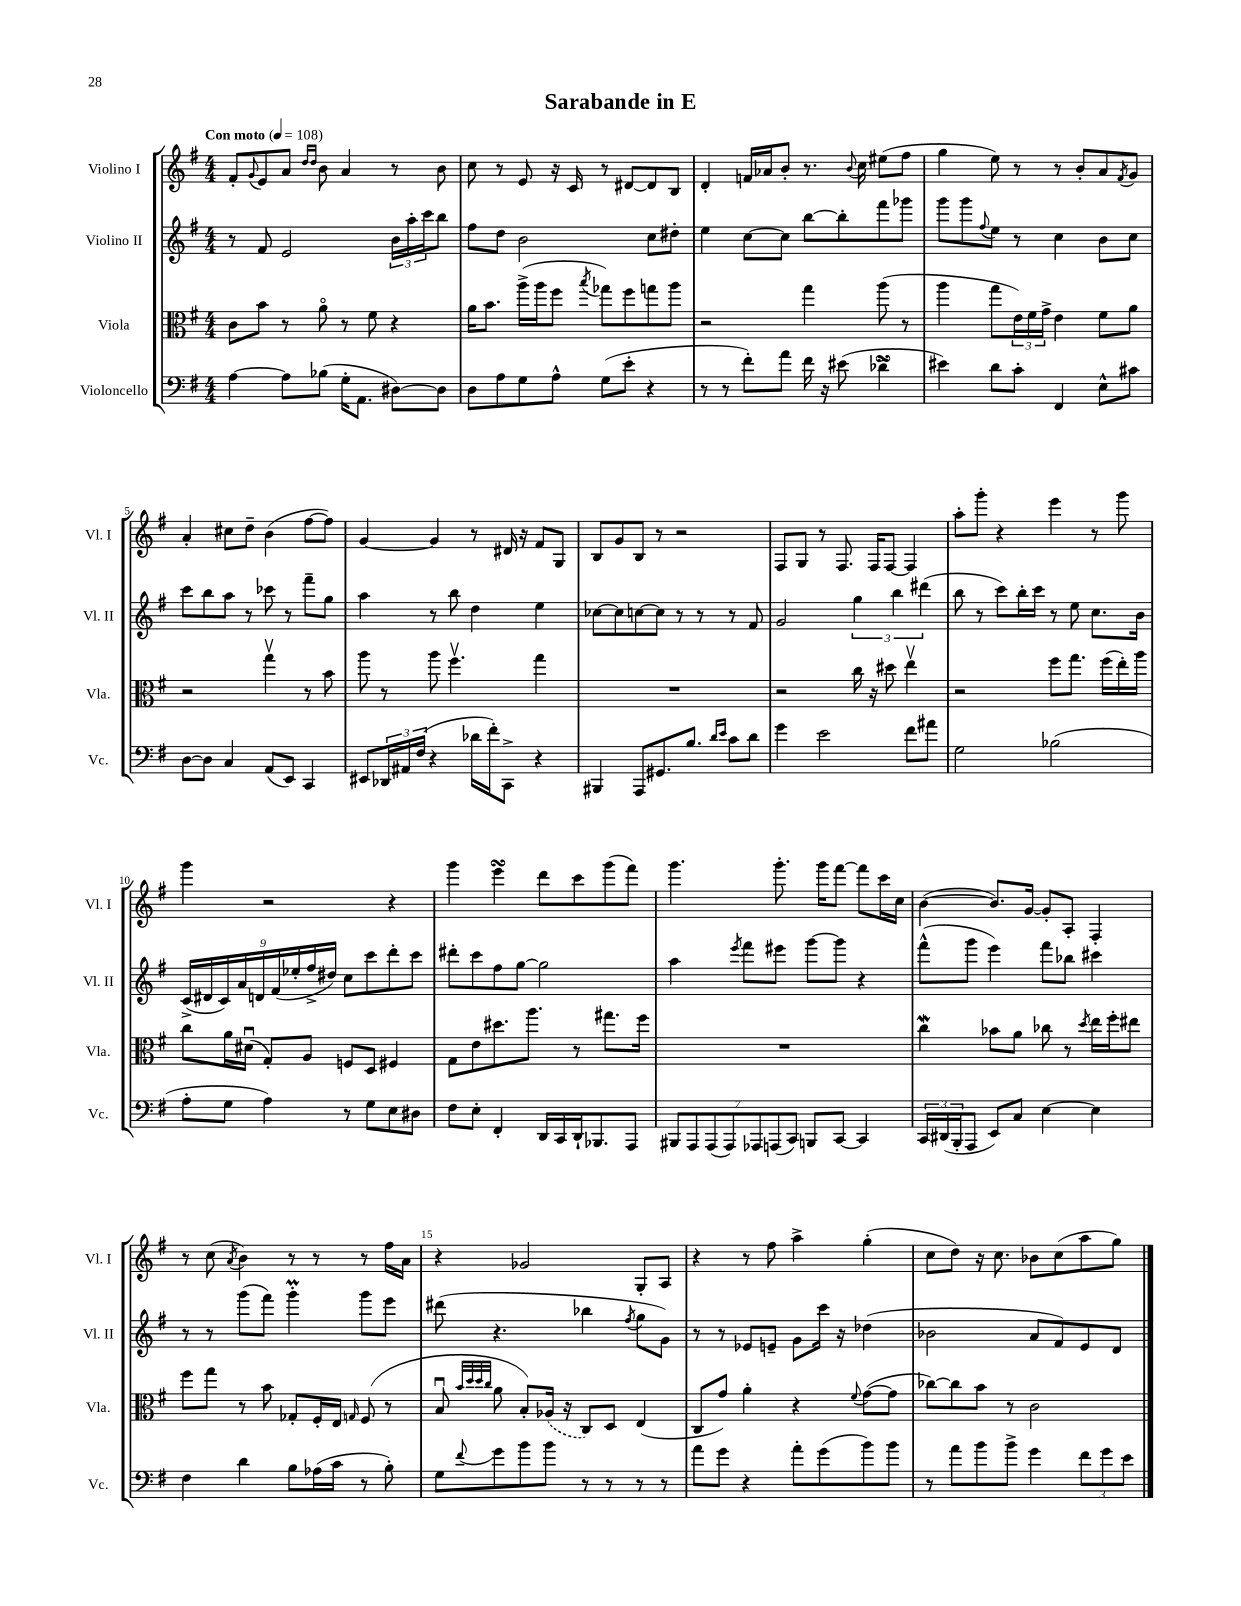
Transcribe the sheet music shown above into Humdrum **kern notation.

**kern	**kern	**kern	**kern
*part4	*part3	*part2	*part1
*staff4	*staff3	*staff2	*staff1
*I"Violoncello	*I"Viola	*I"Violino II	*I"Violino I
*I'Vc.	*I'Vla.	*I'Vl. II	*I'Vl. I
*clefF4	*clefC3	*clefG2	*clefG2
*k[f#]	*k[f#]	*k[f#]	*k[f#]
*M4/4	*M4/4	*M4/4	*M4/4
*MM108	*MM108	*MM108	*MM108
=1	=1	=1	=1
!	!	!	!LO:TX:a:B:t=Con moto
[4A\	8c\L	8r	8f#'/L
.	.	.	8qqg/
.	8b\J	8f#/	8e/
8A\L]	8r	2e/	8a/J
.	.	.	16qqdd/LL
.	.	.	16qqdd/JJ
(8B-X\J	8a\	.	8b\
16G'\KL	8r	.	4a/
8.AA\J	.	.	.
.	8f#\	.	.
[8D#X\L)	4r	24b\LL	8r
.	.	24aa'\	.
.	.	24ccc\J	.
8D#\J]	.	8bb\J	8b\
=2	=2	=2	=2
8D\L	16a\KL	8ff#\L	8cc\
.	8.b\J	.	.
8A\	.	8dd\J	8r
8G\	(16aa^\LL	2b\	8e/
.	16aa\J	.	.
8A^^\J	8ff#\J	.	16r
.	.	.	16c/
.	8qbb/	.	.
(8G\L	8gg-X\L)	.	8r
8e'\J	8ff#\	.	[8d#X/L
4r	8ggn\	8cc\L	8d#/]
.	8aa\J	8dd#X'\J	8B/J
=3	=3	=3	=3
8r	2r	4ee\	4d'/
8r	.	.	.
8f#'\L)	.	[8cc\L	16fn/LL
.	.	.	16a-X/J
8a\J	.	8cc\J]	8b'/J
16f#\	4gg\	[8bb\L	8.r
16r	.	.	.
(8e#X\	.	8bb'\]	.
.	.	.	8qqb/
.	.	.	16cc\
4d-XsSSs^\	(8aa\	8fff#\	(8ee#X\L
.	8r	8ggg-X\J	8ff#\J
=4	=4	=4	=4
4e#X\)	4aa\	8ggg\L	4gg\
.	.	8ggg\	.
.	.	8qqff#/	.
8d\L	8gg\L	8ee\J	8ee\)
8c'\J	24e\L)	8r	8r
.	24f#\	.	.
.	24g^\JJ	.	.
4FF#/	4e\	4cc\	8r
.	.	.	8b'/L
8E^^\L	8f#\L	8b\L	8a/
.	.	.	8qf#/
8c#X\J	8a\J	8cc\J	8g/J
!!LO:LB:g=z
=5	=5	=5	=5
[8D\L	2r	8ccc\L	4a'/
8D\J]	.	8bb\	.
4C/	.	8aa\J	8cc#X\L
.	.	8r	8dd~\J
(8AA/L	4ggv\	8ccc-X\	(4b\
8EE/J)	.	8r	.
4CC/	8r	8fff#~\L	[8ff#\L
.	8b\	8gg\J	8ff#\J])
=6	=6	=6	=6
8EE#X/L	8aa\	4aa\	[4g/
24DD-X/L	8r	.	.
24AA#X/	.	.	.
(24F#/JJ	.	.	.
4r	8aa\	8r	4g/]
.	4.ff#v\	8bb\	.
16d-X\LL	.	4dd\	8r
16f#'\J)	.	.	.
8CC^\J	.	.	16d#X/
.	.	.	16r
4r	4gg\	4ee\	8f#/L
.	.	.	8G/J
=7	=7	=7	=7
4BBB#X/	1r	[8cc-X\L	8B/L
.	.	8cc-\]	8g/
8AAA/L	.	[8ccn\	8B/J
8.GG#X/	.	8cc\J]	8r
.	.	8r	2r
8.B/J	.	.	.
.	.	8r	.
16qqd/LL	.	.	.
16qqe/JJ	.	.	.
8c\L	.	8r	.
8d\J	.	8f#/	.
=8	=8	=8	=8
4g\	2r	2g/	8F#/L
.	.	.	8G/J
2e\	.	.	8r
.	.	.	8.F#/
.	16cc\	6gg\	.
.	16r	.	16F#/KL
.	8dd#X\	.	[8F#/J
.	.	6bb\	.
8f#\L	4eev\	.	4F#/]
.	.	(6ddd#X\	.
8a#X\J	.	.	.
=9	=9	=9	=9
2G\	2r	8bb\	8aa'\L
.	.	8r	8ggg'\J
.	.	8ccc\L)	4r
.	.	16bb'\L	.
.	.	16ccc\JJ	.
(2B-X\	8ff#\L	8r	4eee\
.	8.gg\J	8ee\	.
.	.	8.cc\L	8r
.	(16ff#\LL	.	.
.	16ee'\)	.	8ggg\
.	16aa\JJ	16b\Jk	.
!!LO:LB:g=z
=10	=10	=10	=10
8A'\L	8cc\L	(18c^/LL	4ggg\
.	.	18d#X/	.
.	.	18c/)	.
8G\J	16a\L	.	.
.	.	18a/	.
.	(16d#Xu\JJ	.	.
.	.	18dn/	.
4A\)	8G'/L)	.	2r
.	.	(18f#/	.
.	.	18ee-X'/	.
.	8A/J	.	.
.	.	18ff#^/	.
.	.	18dd#X/JJ)	.
8r	8Fn/L	8cc\L	.
8G\L	8D/J	8ccc\	.
8E\	4F#X/	8ddd'\	4r
8D#X\J	.	8ccc\J	.
=11	=11	=11	=11
8F#\L	8G\L	8ddd#X'\L	4ggg\
8E'\J	8e\	8ccc\	.
4FF#'/	8.dd#X\	8ff#\	4eeesSSS\
.	.	[8gg\J	.
.	8.aa\J	.	.
16DD/LL	.	2gg\]	8ddd\L
16CC/	.	.	.
16DD`/J	8r	.	8ccc\
8.BBB-X/	.	.	.
.	8.gg#X\L	.	(8ggg\
8AAA/J	.	.	8fff#\J)
.	16ff#\Jk	.	.
=12	=12	=12	=12
14BBB#X/L	1r	4aa\	4.ggg\
14AAA/	.	.	.
(14AAA/	.	.	.
14AAA/)	.	.	.
.	.	8qeee/	.
.	.	8fff#\L	.
14AAA-X/	.	.	.
(14AAAn/	.	.	.
.	.	8eee#X\J	8.ggg'\
14CC/J)	.	.	.
8BBBn/L	.	[8ggg\L	.
.	.	.	16ggg\KL
[8CC/J	.	8ggg\J]	[8fff#\J
4CC/]	.	4r	8fff#\L]
.	.	.	16ccc\L
.	.	.	16cc\JJ
=13	=13	=13	=13
24CC/LL	4ccw\	(8fff#^^\L	([4b\
(24DD#X/	.	.	.
24BBB'/J	.	.	.
8AAA/J	.	8ggg\J	.
8EE/L)	8b-X\L	4eee\)	8.b/L])
8C/J	8a\J	.	.
.	.	.	[16g/Jk
[4E\	8cc-X\	8fff#\L	8g'/L]
.	8r	8bb-X\J	8A'/J
.	8qdd/	.	.
4E\]	16ee\LL	4ccc#X\	4F#'/
.	16ff#'\J	.	.
.	8ee#X\J	.	.
!!LO:LB:g=z
=14	=14	=14	=14
4F#\	8ff#\L	8r	8r
.	8gg\J	8r	(8cc\
.	.	.	8qa/
4d\	8r	(8ggg\L	4b\)
.	8b\	8fff#\J)	.
8B\L	8G-X'/L	4gggM'\	8r
(16A-X\L	16F#'/L	.	8r
16c\JJ	16E/JJ	.	.
.	16qqGn/	.	.
8r	(8F#/	8ggg\L	8r
8B'\)	8r	8eee\J	16ff#\LL
.	.	.	16a\JJ
=15	=15	=15	=15
8G\L	8Bu/	(8ddd#X\	4r
.	32qqb/LLL	.	.
.	32qqdd/	.	.
.	32qqdd/	.	.
8qqf#/	32qqcc/JJJ	.	.
8g\	8a\	4.r	.
8b\	8B'/L)	.	2g-X/
8b\J	(16A-X/Jk	.	.
.	16r	.	.
8r	8C/L)	4bb-X\	.
8r	8D/J	.	.
.	.	8qff#/	.
8r	(4E/	8gg\L	8G'/L
8r	.	8g\J)	8A/J
=16	=16	=16	=16
8a\L	8C/L	8r	4r
8g\J	8g/J)	8r	.
4r	4a'\	8e-X/L	8r
.	.	8en~/J	8ff#\
8a'\L	4r	8g\L	4aa^\
(8g\	.	16ccc\Jk	.
.	.	16r	.
.	8qqf#/	.	.
8b\)	([8g\L	(4dd-X\	(4gg'\
8b\J	8g\J]	.	.
=17	=17	=17	=17
8r	[8cc-X\L)	2b-X\	8cc\L
8a\L	8cc-\]	.	8dd\J)
8b\	8b\J	.	16r
.	.	.	8.cc\
8b^\J	8r	.	.
4g\	2c\	8a/L	8b-X\L
.	.	8f#/)	(8cc\
12f#\L	.	8e/	8aa\
12g\	.	.	.
.	.	8d/J	8gg\J)
12e\J	.	.	.
==	==	==	==
*-	*-	*-	*-
